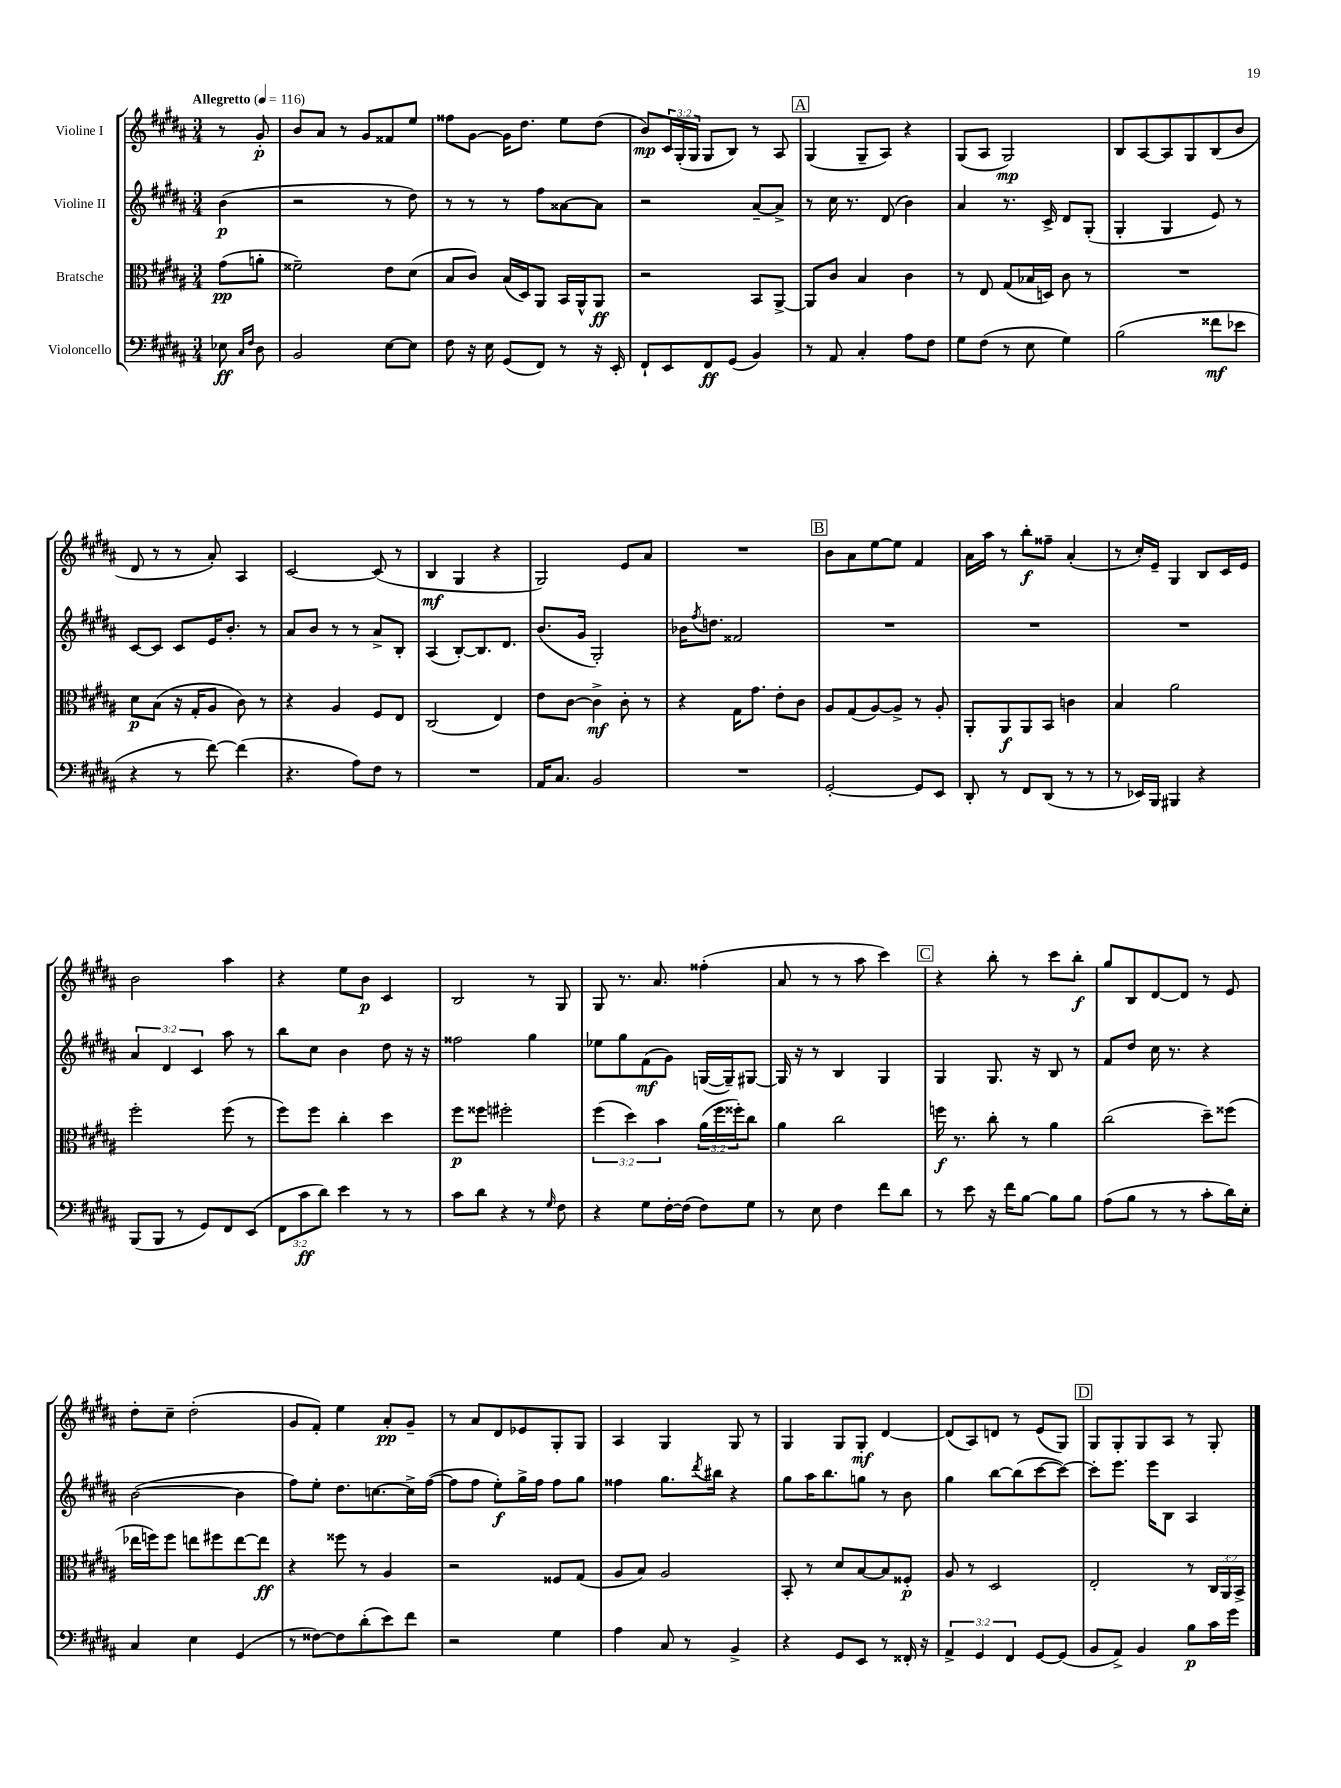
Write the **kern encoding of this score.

**kern	**kern	**kern	**kern
*staff4	*staff3	*staff2	*staff1
*clefF4	*clefC3	*clefG2	*clefG2
*k[f#c#g#d#a#]	*k[f#c#g#d#a#]	*k[f#c#g#d#a#]	*k[f#c#g#d#a#]
*M3/4	*M3/4	*M3/4	*M3/4
*MM116	*MM116	*MM116	*MM116
8E-\	(8g#\L	(4b\	8r
16qqC#/LL	.	.	.
16qqF#/JJ	.	.	.
8D#\	8a'\J	.	8g#'/
=	=	=	=
2BB/	2f##~\)	2r	8b/L
.	.	.	8a#/J
.	.	.	8r
.	.	.	8g#/L
[8E\L	8e\L	8r	8f##/
8E\]J	(8d#\J	8dd#\)	8ee/J
=	=	=	=
8F#\	8B/L	8r	8ff##\L
16r	8c#/J)	8r	[8g#\J
16E\	.	.	.
(8GG#/L	(16B/LL	8r	16g#\]LK
.	16D#/J)	.	8.dd#\J
8FF#/J)	8AA#/J	8ff#\L	.
8r	16BB/LL	[8a##\	8ee\L
.	16AA#^^/J	.	.
16r	8AA#/J	8a##\]J	(8dd#\J
16EE'/	.	.	.
=	=	=	=
8FF#`/L	2r	2r	8b/L)
8EE/	.	.	24c#/L
.	.	.	(24G#'/
.	.	.	24G#/JJ
8FF#/	.	.	8G#/L
(8GG#/J	.	.	8B/J)
4BB/)	8BB/L	[8a#~/L	8r
.	[8AA#^/J	8a#^/]J	8A#/
=	=	=	=
8r	8AA#/]L	8r	(4G#/
8AA#/	8c#/J	16cc#\	.
.	.	8.r	.
4C#'/	4B/	.	8G#~/L
.	.	(8d#/	8A#/J)
8A#\L	4c#\	4b\)	4r
8F#\J	.	.	.
=	=	=	=
8G#\L	8r	4a#/	(8G#/L
(8F#\J	8E/	.	8A#/J
8r	(8G#/L	8.r	2G#/)
8E\	16B-/L	.	.
.	16D/JJ)	16c#^/	.
4G#\)	8c#\	8d#/L	.
.	8r	(8G#'/J	.
=	=	=	=
(2B\	2.r	4G#'/	8B/L
.	.	.	[8A#/
.	.	4G#/	8A#/]
.	.	.	8G#/
8f##\L	.	8e/)	(8B/
8e-\J	.	8r	8b/J
=	=	=	=
4r	8d#\L	[8c#/L	8d#/
.	(8B\J	8c#/]J	8r
8r	16r	8c#/L	8r
.	16G#'/LK	.	.
[8f#\)	8A#/J	16e/K	8a#'/)
.	.	8.b'/J	.
(4f#\]	8c#\)	.	4A#/
.	8r	8r	.
=	=	=	=
4.r	4r	8a#/L	[2c#/
.	.	8b/J	.
.	4A#/	8r	.
8A#\L)	.	8r	.
8F#\J	8F#/L	8a#^/L	(8c#/]
8r	8E/J	8B'/J	8r
=	=	=	=
2.r	(2C#/	(4A#/	4B/
.	.	[8B'/L)	4G#/
.	.	8.B/]	.
.	4E/)	.	4r
.	.	8.d#/J	.
=	=	=	=
16AA#/LK	8e\L	(8.b/L	2G#/)
8.C#/J	.	.	.
.	[8c#\J	.	.
.	.	16g#/Jk	.
2BB/	4c#^\]	2G#'/)	.
.	8c#'\	.	8e/L
.	8r	.	8a#/J
=	=	=	=
2.r	4r	16b-\LK	2.r
.	.	8qff#/	.
.	.	8.dd\J	.
.	16G#\LK	2f##/	.
.	8.g#\J	.	.
.	8e'\L	.	.
.	8c#\J	.	.
=	=	=	=
[2GG#'/	8A#/L	2.r	8b\L
.	(8G#/	.	8a#\
.	[8A#/)	.	[8ee\
.	8A#^/]J	.	8ee\]J
8GG#/]L	8r	.	4f#/
8EE/J	8A#'/	.	.
=	=	=	=
8DD#'/	8AA#'/L	2.r	16a#\LL
.	.	.	16aa#\JJ
8r	8AA#/	.	8r
8FF#/L	8AA#/	.	8bb'\L
(8DD#/J	8BB/J	.	8ff##~\J
8r	4c\	.	(4a#'/
8r	.	.	.
=	=	=	=
8r	4B/	2.r	8r
16EE-/LL)	.	.	16cc#'/LL)
16BBB/JJ	.	.	16e~/JJ
4BBB#/	2a#\	.	4G#/
4r	.	.	8B/L
.	.	.	16c#/L
.	.	.	16e/JJ
=	=	=	=
(8BBB/L	2ff#'\	6a#/	2b\
8BBB/J	.	.	.
.	.	6d#/	.
8r	.	.	.
.	.	6c#/	.
8GG#/L)	.	.	.
8FF#/	(8ff#\	8aa#\	4aa#\
(8EE/J	8r	8r	.
=	=	=	=
12FF#\L	8ff#\L)	8bb\L	4r
12c#\	.	.	.
.	8ff#\J	8cc#\J	.
12d#\J)	.	.	.
4e\	4cc#'\	4b\	8ee\L
.	.	.	8b\J
8r	4dd#\	8dd#\	4c#/
8r	.	16r	.
.	.	16r	.
=	=	=	=
8c#\L	8ff#\L	2ff##\	2B/
8d#\J	8ff##\J	.	.
4r	2ff#'\	.	.
8r	.	4gg#\	8r
16qqG#/	.	.	.
8F#\	.	.	8G#/
=	=	=	=
4r	(6ff#\	8ee-\L	8G#/
.	.	8gg#\	8.r
.	6dd#\)	.	.
8G#\L	.	(8f#\	.
.	.	.	8.a#/
.	6b\	.	.
[16F#'\L	.	8g#\J)	.
(16F#\]JJ	.	.	.
8F#\L)	(24a#\LL	([16G/LL	(4ff##'\
.	24ff#\	.	.
.	.	16G~/]J)	.
.	24ff##'\J)	.	.
8G#\J	8cc#\J	[8G#/J	.
=	=	=	=
8r	4a#\	16G#/]	8a#/
.	.	16r	.
8E\	.	8r	8r
4F#\	2cc#\	4B/	8r
.	.	.	8aa#\
8f#\L	.	4G#/	4ccc#\)
8d#\J	.	.	.
=	=	=	=
8r	16ff\	4G#/	4r
.	8.r	.	.
8e\	.	.	.
16r	8cc#'\	8.G#/	8bb'\
16f#\LK	.	.	.
[8B\J	8r	.	8r
.	.	16r	.
8B\]L	4a#\	8B/	8ccc#\L
8B\J	.	8r	8bb'\J
=	=	=	=
(8A#\L	(2cc#\	8f#/L	8gg#/L
8B\J	.	8dd#/J	8B/
8r	.	16cc#\	[8d#/
.	.	8.r	.
8r	.	.	8d#/]J
8c#'\L	8dd#~\L)	4r	8r
16d#\L)	(8ff##\J	.	8e/
16E'\JJ	.	.	.
=	=	=	=
4C#/	16ee-\LL	([2b\	8dd#'\L
.	16ff\J)	.	.
.	8ff\J	.	8cc#~\J
4E\	8ee\L	.	(2dd#'\
.	8ff#\	.	.
(4GG#/	[8ee\	4b\]	.
.	8ee\]J	.	.
=	=	=	=
8r	4r	8ff#\L)	8g#/L
[8F##\L)	.	8ee'\J	8f#'/J)
8F##\]	8ff##\	8.dd#\L	4ee\
(8d#'\	8r	.	.
.	.	[8.cc\	.
8e\)	4A#/	.	8a#'/L
8f#\J	.	16cc^\]L	8g#~/J
.	.	([16ff#\JJ	.
=	=	=	=
2r	2r	8ff#\]L	8r
.	.	8ff#\J	8a#/L
.	.	8ee'\L)	8d#/
.	.	16gg#^\L	8e-/
.	.	16ff#\JJ	.
4G#\	8F##/L	8ff#\L	8G#'/
.	(8G#/J	8gg#\J	8G#/J
=	=	=	=
4A#\	8A#/L	4ff##\	4A#/
.	8B/J)	.	.
8C#/	2A#/	8.gg#\L	4G#/
8r	.	.	.
.	.	8qddd#/	.
.	.	16bb#\Jk	.
4BB^/	.	4r	8G#/
.	.	.	8r
=	=	=	=
4r	8BB'/	8gg#\L	4G#/
.	8r	16aa#\K	.
.	.	8.bb\	.
8GG#/L	8d#/L	.	8G#/L
8EE/J	[8B/	8gg\J	8G#'/J
8r	8B/]	8r	[4d#/
16FF##'/	8F##'/J	8b\	.
16r	.	.	.
=	=	=	=
6AA#^/	8A#/	4gg#\	(8d#/]L
.	8r	.	8A#/)
6GG#/	.	.	.
.	2D#/	[8bb\L	8d/J
6FF#/	.	.	.
.	.	(8bb\]	8r
[8GG#/L	.	[8ccc#\	(8e/L
(8GG#/]J	.	8ccc#\_J)	8G#/J)
=	=	=	=
8BB/L	2E'/	8ccc#'\]L	8G#/L
8AA#^/J)	.	8.eee\J	8G#'/
4BB/	.	.	8G#/
.	.	16eee\LK	.
.	.	8B\J	8A#/J
8B\L	8r	4A#/	8r
16c#\L	24C#/LL	.	8G#'/
.	24AA#/	.	.
16g#\JJ	.	.	.
.	24BB^/JJ	.	.
==	==	==	==
*-	*-	*-	*-
